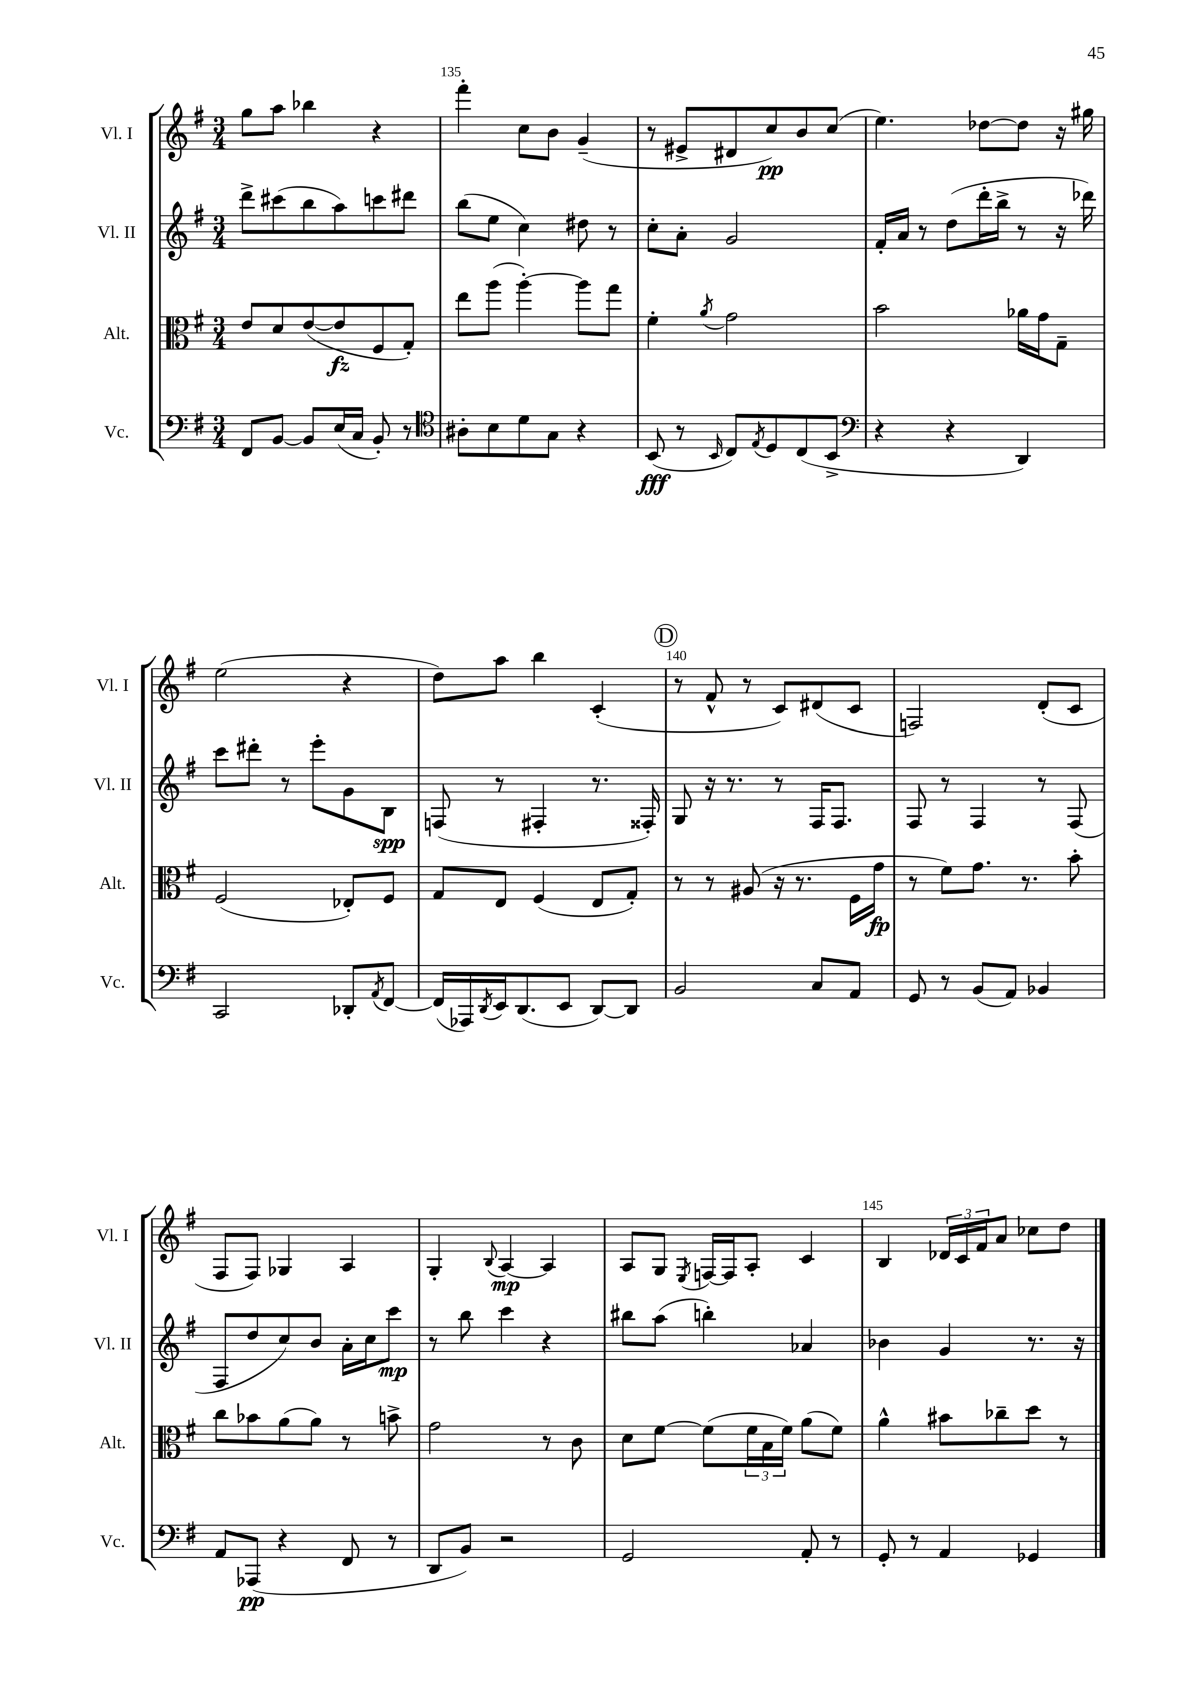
<<
\new StaffGroup <<
\new Staff = "s0" \with { instrumentName = "Vl. I" shortInstrumentName = "Vl. I" } {
    \clef treble \key g \major \numericTimeSignature \time 3/4
    g''8 a''8 bes''4 r4 |
    fis'''4-. c''8 b'8 g'4--( |
    r8 eis'8-> dis'8 c''8\pp) b'8 c''8( |
    e''4.) des''8~ des''8 r16 gis''16 |
    e''2( r4 |
    d''8) a''8 b''4 c'4-.( |
    \mark \markup { \circle "D" } r8 fis'8-^ r8 c'8) dis'8( c'8 |
    f2) d'8-.( c'8 |
    fis8 fis8) ges4 a4 |
    g4-. \appoggiatura { b8 } a4~\mp a4 |
    a8 g8 \acciaccatura { e8 } f16~ f16 a8-. c'4 |
    b4 \tuplet 3/2 { des'16 c'16 fis'16 } a'8 ces''8 d''8 \bar "|." |
}
\new Staff = "s1" \with { instrumentName = "Vl. II" shortInstrumentName = "Vl. II" } {
    \clef treble \key g \major \numericTimeSignature \time 3/4
    d'''8-> cis'''8( b''8 a''8) c'''8 dis'''8 |
    b''8( e''8 c''4) dis''8 r8 |
    c''8-. a'8-. g'2 |
    fis'16-. a'16 r8 d''8( d'''16-. b''16-> r8 r16 des'''16) |
    c'''8 dis'''8-. r8 e'''8-. g'8 b8\spp |
    f8( r8 fis4-. r8. fisis16-.) |
    \mark \markup { \circle "D" } g8 r16 r8. r8 fis16 fis8. |
    fis8 r8 fis4 r8 fis8( |
    fis8 d''8 c''8) b'8 a'16-. c''16 c'''8\mp |
    r8 b''8 c'''4 r4 |
    bis''8 a''8( b''4-.) aes'4 |
    bes'4 g'4 r8. r16 \bar "|." |
}
\new Staff = "s2" \with { instrumentName = "Alt." shortInstrumentName = "Alt." } {
    \clef alto \key g \major \numericTimeSignature \time 3/4
    e'8 d'8 e'8~( e'8\fz fis8 g8-.) |
    e''8 a''8( a''4~-.) a''8 g''8 |
    fis'4-. \acciaccatura { a'8 } g'2 |
    b'2 aes'16 g'16 g8-- |
    fis2( ees8-.) fis8 |
    g8 e8 fis4( e8 g8-.) |
    \mark \markup { \circle "D" } r8 r8 ais8( r16 r8. fis16 g'16\fp |
    r8 fis'8) g'8. r8. b'8-. |
    c''8 bes'8 a'8( a'8) r8 b'8-> |
    g'2 r8 c'8 |
    d'8 fis'8~ fis'8( \tuplet 3/2 { fis'16 b16 fis'16) } a'8( fis'8) |
    a'4-^ bis'8 ces''8-- d''8 r8 \bar "|." |
}
\new Staff = "s3" \with { instrumentName = "Vc." shortInstrumentName = "Vc." } {
    \clef bass \key g \major \numericTimeSignature \time 3/4
    fis,8 b,8~ b,8 e16( c16 b,8-.) r8 |
    \clef tenor ais8-. b8 d'8 g8 r4 |
    b,8\fff( r8 \grace { b,16 } c8) \acciaccatura { e8 } d8 c8( b,8-> |
    \clef bass r4 r4 d,4) |
    c,2 des,8-. \acciaccatura { a,8 } fis,8~ |
    fis,16( aes,,16) \acciaccatura { d,8 } e,16 d,8.( e,8 d,8~) d,8 |
    \mark \markup { \circle "D" } b,2 c8 a,8 |
    g,8 r8 b,8( a,8) bes,4 |
    a,8 aes,,8\pp( r4 fis,8 r8 |
    d,8 b,8) r2 |
    g,2 a,8-. r8 |
    g,8-. r8 a,4 ges,4 \bar "|." |
}
>>
>>
\layout { \context { \Score currentBarNumber = #134 \override BarNumber.break-visibility = ##(#f #t #t) barNumberVisibility = #(every-nth-bar-number-visible 5) } }
